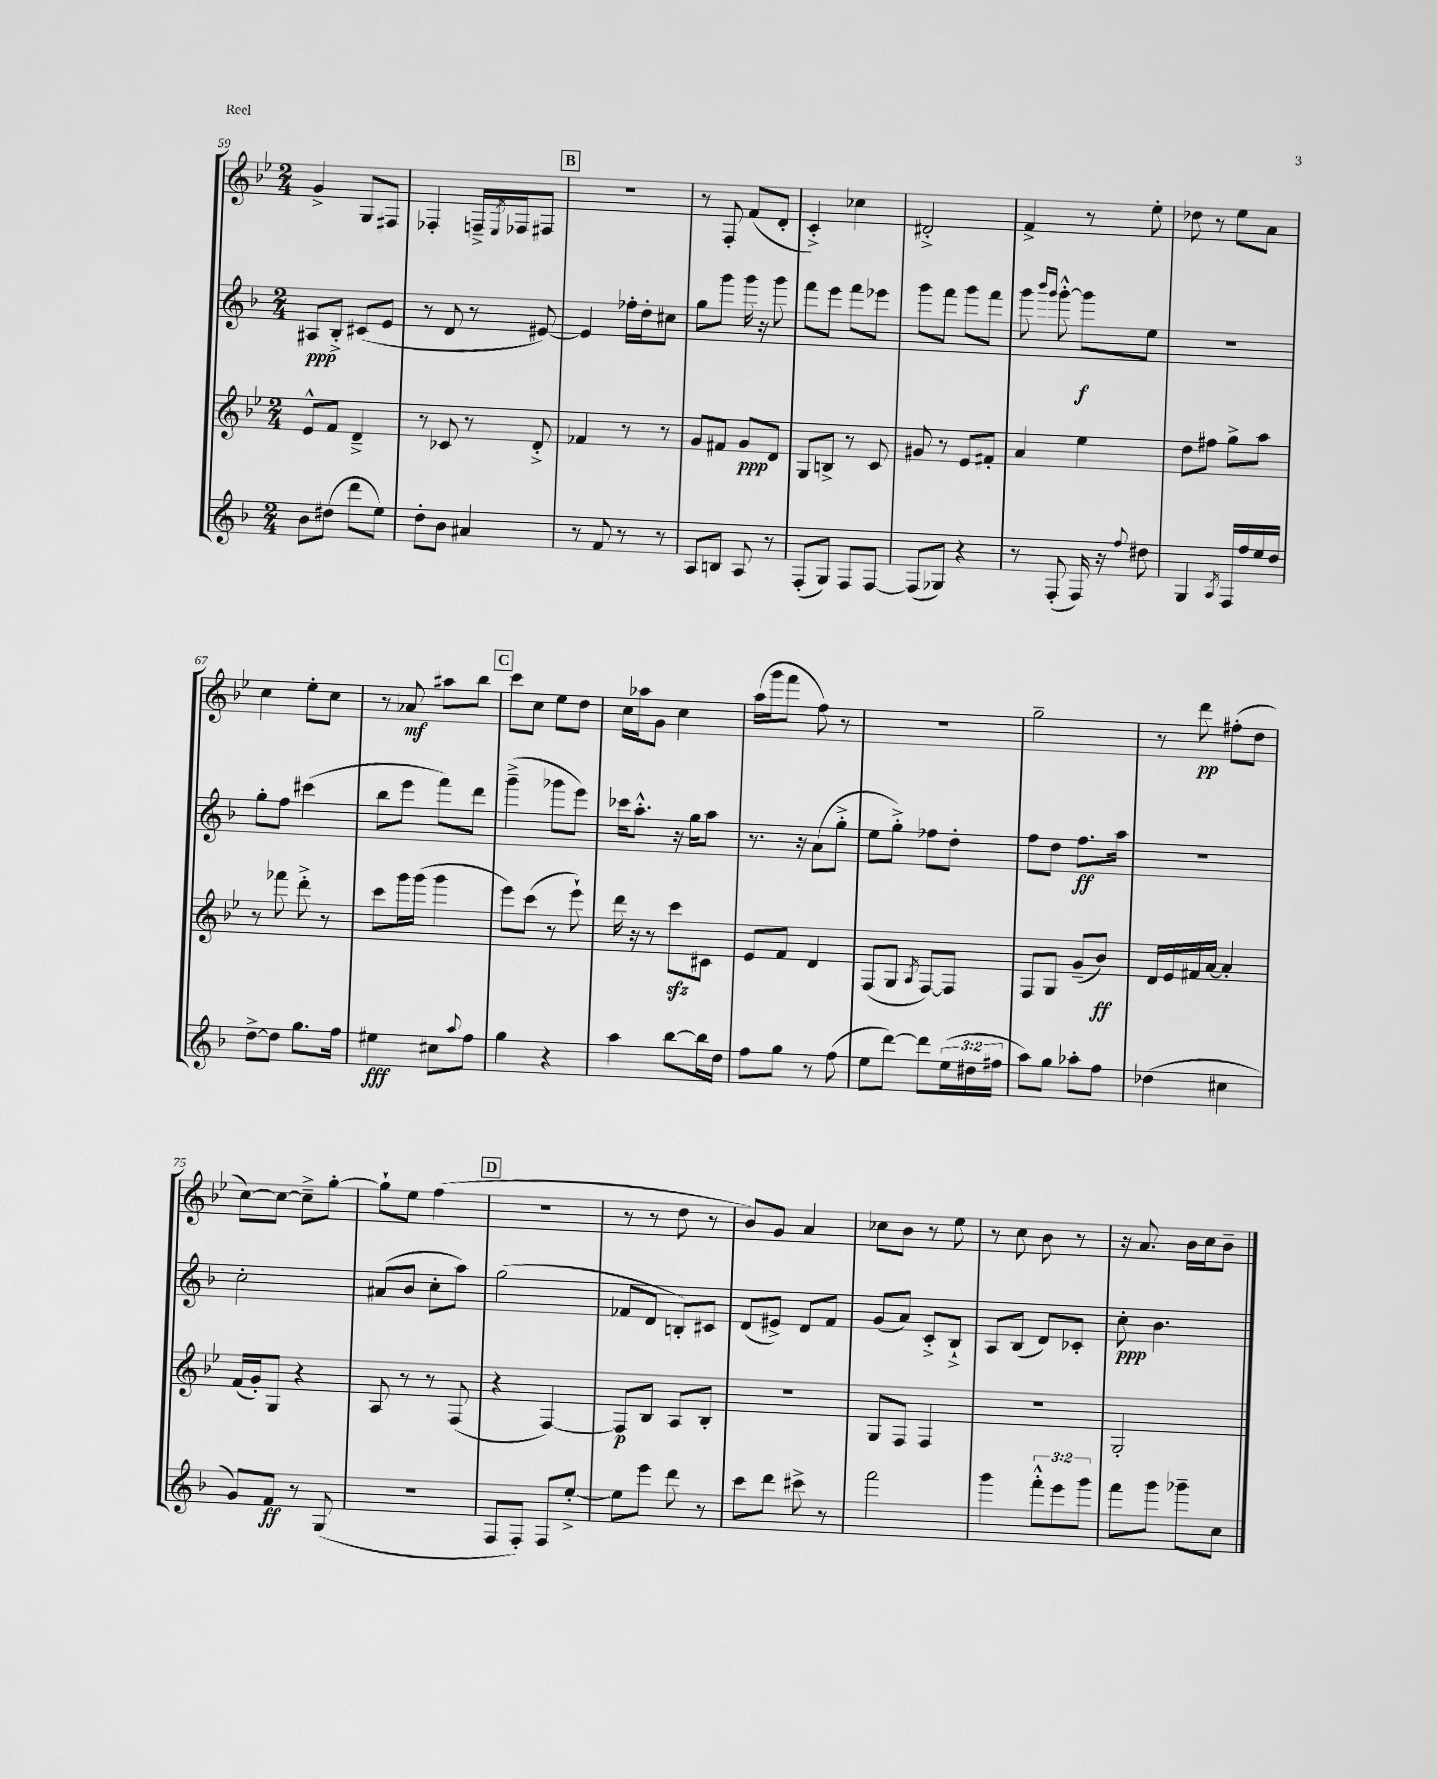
<<
\new StaffGroup <<
\new Staff = "s0" {
    \clef treble \key bes \major \numericTimeSignature \time 2/4
    g'4-> g8 fis8 |
    fes4-. f16---> \acciaccatura { ees8 } fes16 fis8 |
    \mark \markup { \box "B" } R2 |
    r8 f8-. f'8( d'8-. |
    c'4-.->) ces''4 |
    dis'2-.-> |
    f'4-> r8 ees''8-. |
    des''8 r8 ees''8 a'8 |
    c''4 ees''8-. c''8 |
    r8 aes'8\mf ais''8 bes''8 |
    \mark \markup { \box "C" } c'''8 c''8 ees''8 d''8 |
    c''16 aes''16 g'8 c''4 |
    a''16( g'''16 f'''8 f''8) r8 |
    R2 |
    g''2-- |
    r8 d'''8\pp fis''8-.( d''8 |
    c''8~) c''8~ c''8---> g''8~-. |
    g''8-! ees''8 f''4( |
    \mark \markup { \box "D" } R2 |
    r8 r8 d''8 r8 |
    bes'8) g'8 a'4 |
    ces''8 bes'8 r8 ees''8 |
    r8 c''8 bes'8 r8 |
    r16 a'8. bes'16 c''16 bes'8-- \bar "|." |
}
\new Staff = "s1" {
    \clef treble \key f \major \numericTimeSignature \time 2/4
    ais8\ppp bes8-.-> cis'8( e'8 |
    r8 d'8 r8 eis'8~) |
    \mark \markup { \box "B" } eis'4 fes''16-. d''16-. cis''8 |
    g''8 g'''8 g'''16 r16 g'''8 |
    f'''8 e'''8 f'''8 ees'''8 |
    g'''8 f'''8 g'''8 f'''8 |
    g'''8 \grace { bes'''16 g'''16 } g'''8~-.-^ g'''8\f e''8 |
    R2 |
    g''8-. f''8 cis'''4( |
    bes''8 e'''8 f'''8) d'''8 |
    \mark \markup { \box "C" } g'''4--->( ges'''8 e'''8) |
    ces'''16 a''8.-.-^ r16 g''16 a''8 |
    r8. r16 a'8( g''8-.-> |
    e''8 g''8-.->) fes''8 d''8-. |
    f''8 d''8 f''8.\ff a''16 |
    r2 |
    c''2-. |
    ais'8( bes'8 c''8-. a''8) |
    \mark \markup { \box "D" } g''2( |
    fes'8 d'8 b8-.) cis'8 |
    d'8( eis'8->) d'8 f'8 |
    g'8( a'8) c'8-.-> bes8-!-> |
    a8 bes8( d'8) ces'8-. |
    c''8-.\ppp bes'4. \bar "|." |
}
\new Staff = "s2" {
    \clef treble \key bes \major \numericTimeSignature \time 2/4
    ees'8-^ f'8 d'4---> |
    r8 ces'8 r8 d'8-.-> |
    \mark \markup { \box "B" } fes'4 r8 r8 |
    g'8 fis'8 g'8\ppp d'8 |
    g8 b8-> r8 c'8 |
    gis'8 r8 ees'8 fis'8-. |
    a'4 ees''4 |
    d''8 fis''8 g''8-> a''8 |
    r8 fes'''8 d'''8-.-> r8 |
    c'''8 g'''16 g'''16( g'''4 |
    \mark \markup { \box "C" } ees'''8) c'''8( r8 ees'''8-!) |
    d'''16 r16 r8 c'''8\sfz cis'8 |
    ees'8 f'8 d'4 |
    f8( g8 \acciaccatura { a8 } f8~) f8 |
    f8 g8 g'8--( bes'8\ff) |
    d'16 ees'16 fis'16 a'16~ a'4-. |
    f'16( g'16-.) g8 r4 |
    a8 r8 r8 f8( |
    \mark \markup { \box "D" } r4 f4~) |
    f8\p bes8 a8 bes8-. |
    R2 |
    g8 f8 f4 |
    R2 |
    g2-. \bar "|." |
}
\new Staff = "s3" {
    \clef treble \key f \major \numericTimeSignature \time 2/4 \override Staff.TupletNumber.text = #tuplet-number::calc-fraction-text
    bes'8 dis''8( d'''8 e''8) |
    d''8-. bes'8 ais'4 |
    \mark \markup { \box "B" } r8 f'8 r8 r8 |
    a8 b8 a8 r8 |
    f8-.( g8) f8 f8~ |
    f8( ges8) r4 |
    r8 f8-.( f16) r16 \appoggiatura { f''8 } dis''8 |
    g4 \acciaccatura { a8 } f16 f''16 e''16 d''16 |
    d''8~-> d''8 g''8. f''16 |
    eis''4\fff cis''8 \appoggiatura { a''8 } f''8 |
    \mark \markup { \box "C" } g''4 r4 |
    a''4 bes''8~ bes''16 d''16 |
    f''8 g''8 r8 f''8( |
    e''8 d'''8~) d'''8 \tuplet 3/2 { e''16( dis''16 fis''16 } |
    a''8) g''8 aes''8-. f''8 |
    des''4( cis''4 |
    g'8) f'8\ff r8 g8( |
    R2 |
    \mark \markup { \box "D" } f8 f8-.) f8 e''8~-.-> |
    e''8 e'''8 d'''8 r8 |
    c'''8 d'''8 cis'''8-> r8 |
    f'''2 |
    g'''4 \tuplet 3/2 { f'''8-.-^ e'''8 g'''8 } |
    f'''8 g'''8 ges'''8-- c''8 \bar "|." |
}
>>
>>
\layout { \context { \Score currentBarNumber = #59 } }
